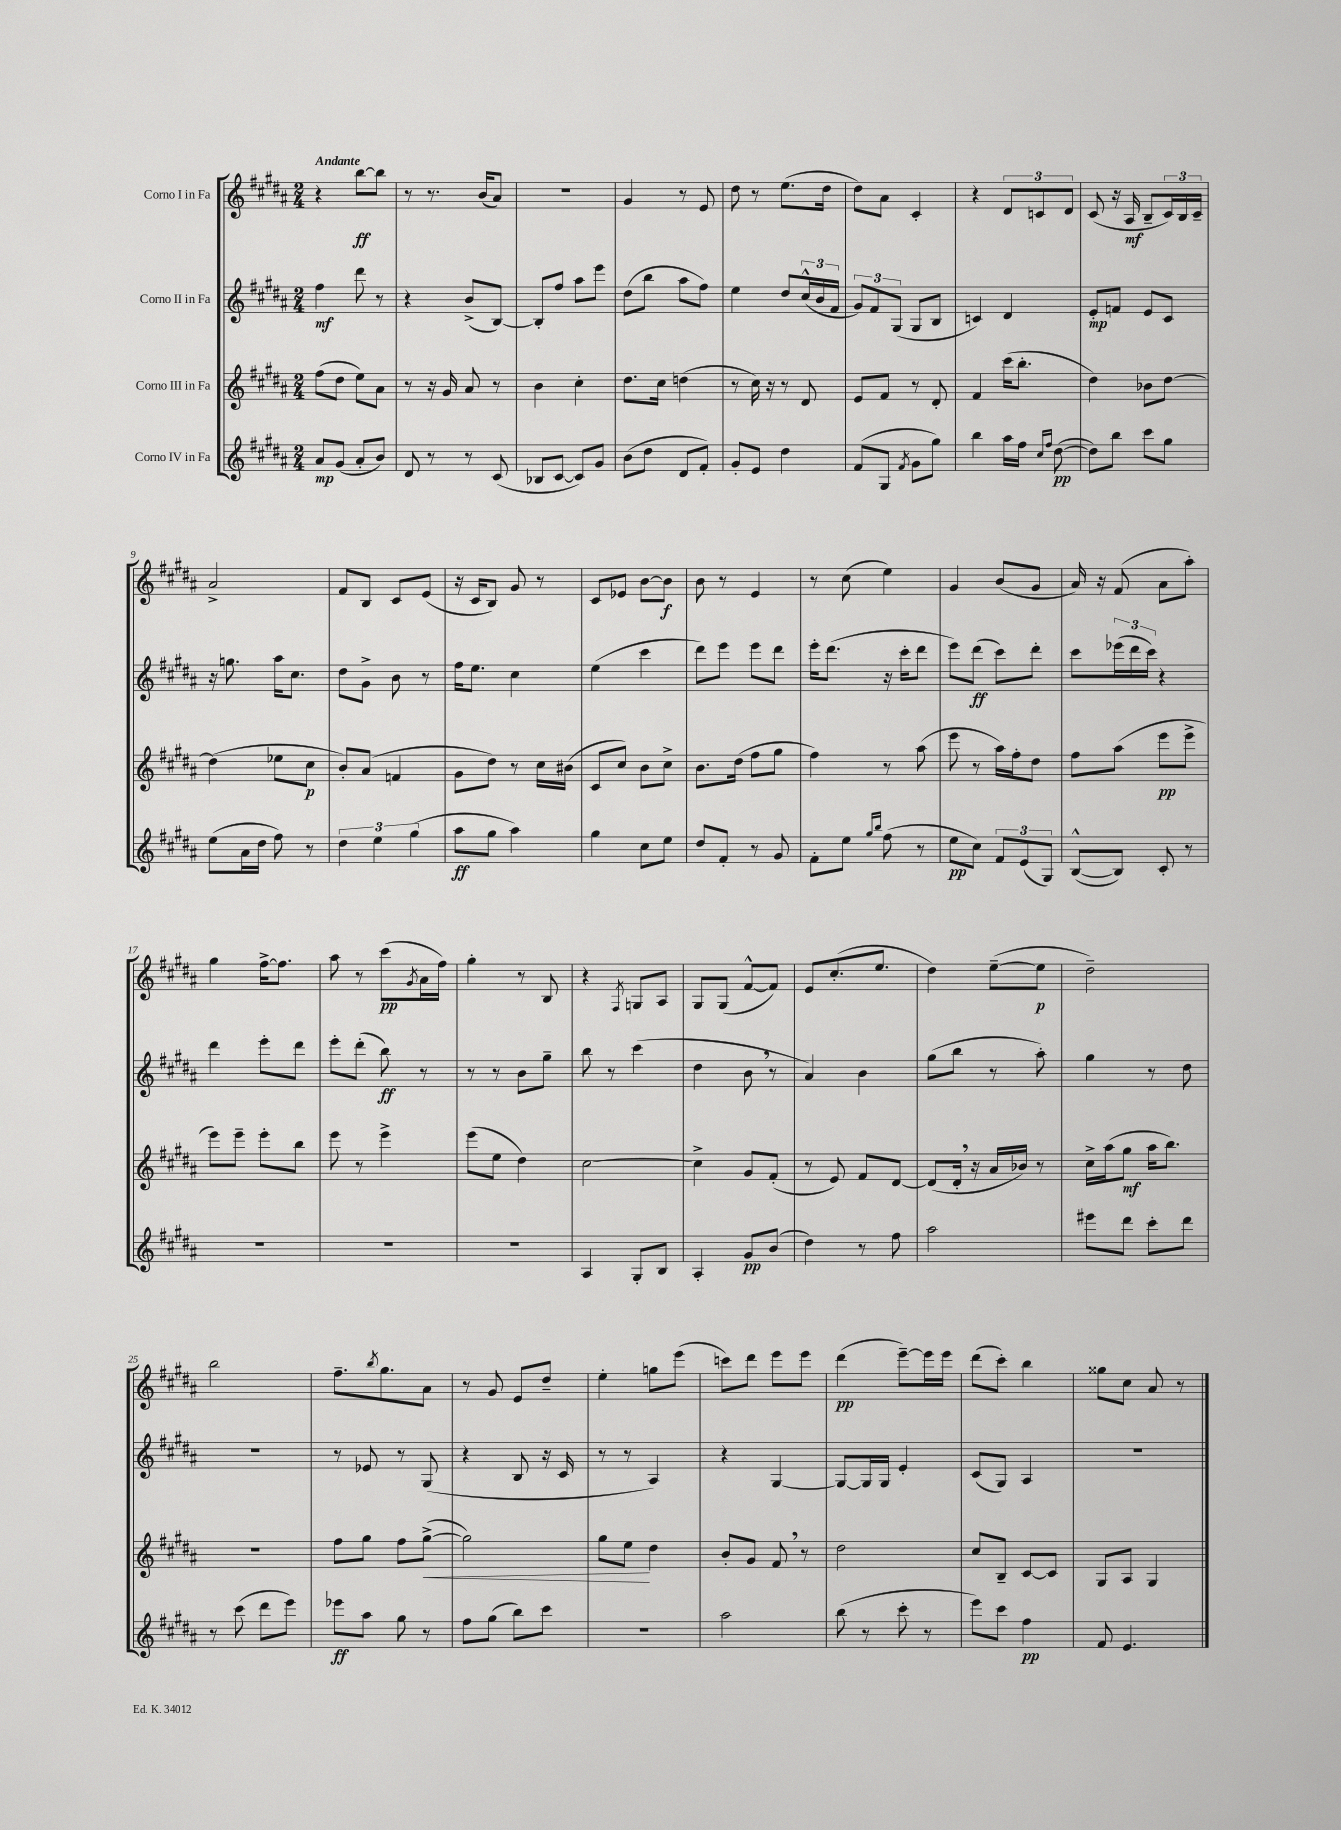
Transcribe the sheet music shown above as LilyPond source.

<<
\new StaffGroup <<
\new Staff = "s0" \with { instrumentName = "Corno I in Fa" } {
    \clef treble \key b \major \numericTimeSignature \time 2/4 \tempo "Andante"
    r4 b''8~\ff b''8 |
    r8 r8. b'16( ais'8) |
    r2 |
    gis'4 r8 e'8 |
    dis''8 r8 e''8.( dis''16 |
    dis''8) ais'8 cis'4-. |
    r4 \tuplet 3/2 { dis'8 c'8 dis'8 } |
    cis'8( r16 ais16\mf b8-- \tuplet 3/2 { cis'16) b16 cis'16-- } |
    ais'2-> |
    fis'8 b8 cis'8 e'8( |
    r16 cis'16 b8) gis'8 r8 |
    cis'8 ees'8 b'8~ b'8\f |
    b'8 r8 e'4 |
    r8 cis''8( e''4) |
    gis'4 b'8( gis'8 |
    ais'16) r16 fis'8( ais'8 ais''8-.) |
    gis''4 fis''16~-> fis''8. |
    ais''8 r8 cis'''8\pp( \acciaccatura { gis'8 } ais'16 fis''16) |
    gis''4-. r8 b8 |
    r4 \acciaccatura { fis8 } g8 ais8 |
    gis8 gis8( fis'8~-^ fis'8) |
    e'8 cis''8.-.( e''8. |
    dis''4) e''8~--( e''8\p |
    dis''2--) |
    b''2 |
    fis''8.-- \acciaccatura { b''8 } gis''8. ais'8 |
    r8 gis'8 e'8 dis''8-- |
    e''4-. g''8 e'''8( |
    c'''8) dis'''8 e'''8 e'''8 |
    dis'''4\pp( e'''8~--) e'''16 e'''16 |
    dis'''8( cis'''8-.) b''4 |
    gisis''8 cis''8 ais'8 r8 \bar "|." |
}
\new Staff = "s1" \with { instrumentName = "Corno II in Fa" } {
    \clef treble \key b \major \numericTimeSignature \time 2/4
    fis''4\mf dis'''8 r8 |
    r4 b'8->( b8~) |
    b8-. fis''8 ais''8 e'''8 |
    dis''8( b''8 ais''8 fis''8) |
    e''4 dis''8 \tuplet 3/2 { cis''16-^( b'16 fis'16 } |
    \tuplet 3/2 { gis'8) fis'8 gis8( } gis8 b8 |
    c'4) dis'4 |
    e'8-.\mp f'8 e'8 cis'8 |
    r16 g''8. ais''16 cis''8. |
    dis''8 gis'8-> b'8 r8 |
    fis''16 e''8. cis''4 |
    e''4( cis'''4 |
    dis'''8) e'''8 e'''8 dis'''8 |
    e'''16-. dis'''8.( r16 cis'''16-. dis'''8 |
    e'''8) dis'''8\ff( cis'''8) dis'''8-. |
    cis'''8 \tuplet 3/2 { ees'''16( dis'''16 cis'''16) } r4 |
    dis'''4 e'''8-. dis'''8 |
    e'''8-. dis'''8-.( b''8\ff) r8 |
    r8 r8 b'8 gis''8-- |
    b''8 r8 cis'''4( |
    dis''4 b'8 \breathe r8 |
    ais'4) b'4 |
    gis''8( b''8 r8 ais''8-.) |
    gis''4 r8 dis''8 |
    r2 |
    r8 ees'8 r8 gis8( |
    r4 b8 r16 cis'16 |
    r8 r8 ais4) |
    r4 gis4~ |
    gis8~ gis16 gis16 e'4-. |
    cis'8( gis8) ais4 |
    R2 \bar "|." |
}
\new Staff = "s2" \with { instrumentName = "Corno III in Fa" } {
    \clef treble \key b \major \numericTimeSignature \time 2/4
    fis''8( dis''8 e''8) ais'8 |
    r8 r16 gis'16 ais'8 r8 |
    b'4 cis''4-. |
    dis''8. cis''16 d''4( |
    r8 cis''16) r16 r8 dis'8 |
    e'8 fis'8 r8 dis'8-. |
    fis'4 cis'''16( b''8.-. |
    dis''4) bes'8 dis''8~ |
    dis''4( ees''8 cis''8\p |
    b'8-.) ais'8( f'4 |
    gis'8 dis''8) r8 cis''16 bis'16( |
    cis'8 cis''8) b'8 cis''8-> |
    b'8. dis''16( fis''8 gis''8 |
    fis''4) r8 ais''8( |
    e'''8 r8 ais''16) fis''16-. dis''8 |
    fis''8 ais''8( e'''8\pp e'''8-> |
    e'''8) e'''8-- e'''8-. b''8 |
    e'''8 r8 e'''4-> |
    e'''8( e''8 dis''4) |
    cis''2~ |
    cis''4-> gis'8 fis'8-.( |
    r8 e'8) fis'8 dis'8~ |
    dis'8( dis'16-. \breathe r16 ais'16 bes'16) r8 |
    cis''16-> ais''16( gis''8\mf ais''16 b''8.) |
    r2 |
    fis''8 gis''8 fis''8 gis''8~->\<( |
    gis''2) |
    gis''8 e''8\! dis''4 |
    b'8-. gis'8 fis'8 \breathe r8 |
    dis''2 |
    cis''8 b8-- cis'8~ cis'8 |
    gis8 ais8 gis4 \bar "|." |
}
\new Staff = "s3" \with { instrumentName = "Corno IV in Fa" } {
    \clef treble \key b \major \numericTimeSignature \time 2/4
    ais'8\mp gis'8( ais'8-. b'8) |
    dis'8 r8 r8 cis'8( |
    bes8 cis'8~ cis'8) gis'8 |
    b'8( dis''8 dis'8 fis'8-.) |
    gis'8-. e'8 dis''4 |
    fis'8( gis8 \acciaccatura { fis'8 } gis'8 gis''8) |
    b''4 ais''16 fis''16 \grace { cis''16 fis''16 } dis''8~\pp( |
    dis''8) b''8 cis'''8 gis''8 |
    e''8( ais'16 dis''16 fis''8) r8 |
    \tuplet 3/2 { dis''4 e''4 gis''4( } |
    ais''8\ff gis''8 ais''4) |
    gis''4 cis''8 e''8 |
    dis''8 fis'8-. r8 gis'8 |
    fis'8-. e''8 \grace { gis''16 b''16 } fis''8( r8 |
    e''8\pp cis''8) \tuplet 3/2 { fis'8 e'8( gis8) } |
    b8~-^( b8) cis'8-. r8 |
    R2 |
    R2 |
    R2 |
    ais4 gis8-. b8 |
    ais4-. gis'8\pp b'8( |
    dis''4) r8 fis''8 |
    ais''2 |
    eis'''8 dis'''8 cis'''8-. dis'''8 |
    r8 cis'''8( dis'''8 e'''8) |
    ees'''8\ff ais''8 gis''8 r8 |
    fis''8 gis''8( b''8) cis'''8 |
    r2 |
    ais''2 |
    b''8( r8 cis'''8-. r8 |
    e'''8) cis'''8 fis''4\pp |
    fis'8 e'4. \bar "|." |
}
>>
>>
